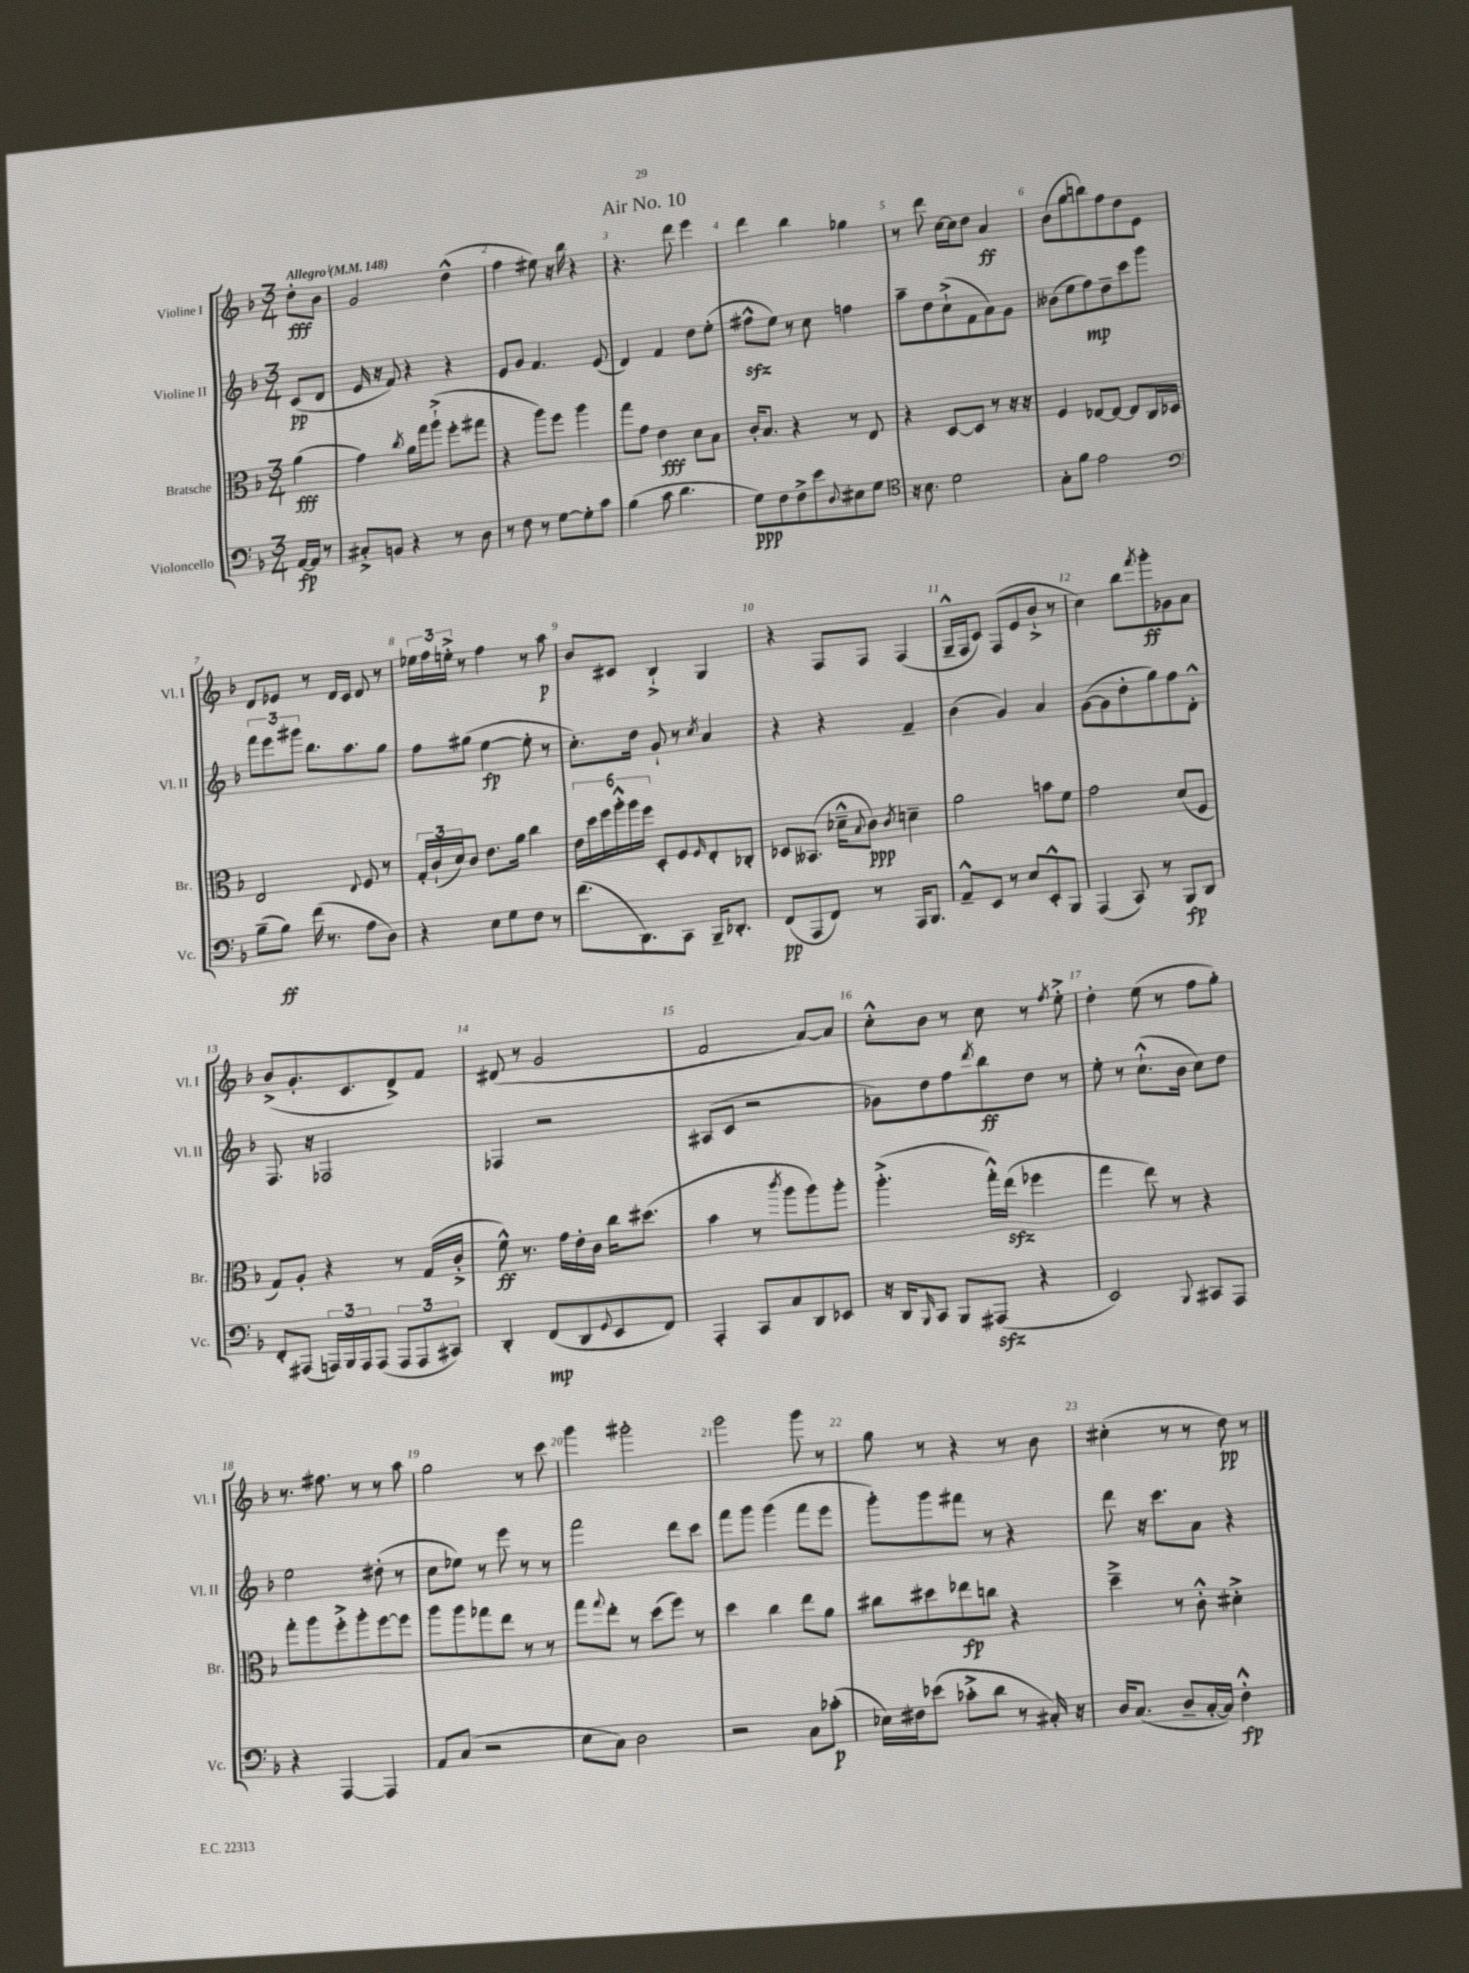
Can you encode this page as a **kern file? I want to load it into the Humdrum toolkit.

**kern	**dynam	**kern	**dynam	**kern	**dynam	**kern	**dynam
*part4	*part4	*part3	*part3	*part2	*part2	*part1	*part1
*staff4	*staff4	*staff3	*staff3	*staff2	*staff2	*staff1	*staff1
*I"Violoncello	*	*I"Bratsche	*	*I"Violine II	*	*I"Violine I	*
*I'Vc.	*	*I'Br.	*	*I'Vl. II	*	*I'Vl. I	*
*clefF4	*	*clefC3	*	*clefG2	*	*clefG2	*
*k[b-]	*	*k[b-]	*	*k[b-]	*	*k[b-]	*
*M3/4	*	*M3/4	*	*M3/4	*	*M3/4	*
*MM148	*	*MM148	*	*MM148	*	*MM148	*
=	=	=	=	=	=	=	=
!	!	!	!	!	!	!LO:TX:a:B:t=Allegro	!
[16AA/LL	fp	(4a\	fff	(8c/L	pp	8dd'\L	fff
16AA/JJ]	.	.	.	.	.	.	.
8r	.	.	.	8d/J	.	8b-\J	.
=1	=1	=1	=1	=1	=1	=1	=1
8C#X'^/L	.	4g\)	.	16e/	.	2g/	.
.	.	.	.	16r	.	.	.
8BBn/J	.	.	.	8f/)	.	.	.
.	.	8qcc/	.	.	.	.	.
4r	.	16a\LL	.	4r	.	.	.
.	.	16gg\J	.	.	.	.	.
.	.	(8aa`^\J	.	.	.	.	.
8r	.	8ff'\L	.	4r	.	(4dd^^\	.
8D\	.	8gg#X\J	.	.	.	.	.
=2	=2	=2	=2	=2	=2	=2	=2
8r	.	4r	.	8e/L	.	4ff\	.
8F\	.	.	.	8g/J	.	.	.
8r	.	8aa\L)	.	4.f/	.	8ee#X\)	.
[8G\L	.	8ff\J	.	.	.	16r	.
.	.	.	.	.	.	16bb-\	.
8G'\]	.	4aa\	.	.	.	4r	.
8c\J	.	.	.	(8e/	.	.	.
=3	=3	=3	=3	=3	=3	=3	=3
(4B-\	.	8gg\L	.	4d/)	.	4.r	.
.	.	8g\J	.	.	.	.	.
8c\	.	4e\	fff	4f/	.	.	.
4.d\	.	.	.	.	.	8ddd\	.
.	.	8d\L	.	8dd\L	.	4eee\	.
.	.	8B-\J	.	(8ee'\J	.	.	.
=4	=4	=4	=4	=4	=4	=4	=4
8G\L)	ppp	16c'/KL	.	8ff#Xzz^^\L	.	4ddd\	.
.	.	8.B-/J	.	.	.	.	.
8F\	.	.	.	8ee\J)	.	.	.
8F^\	.	4r	.	8r	.	4bb-\	.
8e\	.	.	.	8cc\	.	.	.
8qqD/	.	.	.	.	.	.	.
8E#X\	.	8r	.	4ffn\	.	4gg-X\	.
8G\J	.	8E/	.	.	.	.	.
=5	=5	=5	=5	=5	=5	=5	=5
*clefC4	*	*	*	*	*	*	*
16r	.	4r	.	8aa~\L	.	8r	.
8.B-\	.	.	.	.	.	.	.
.	.	.	.	8dd\	.	8ddd\	.
2d\	.	[8D/L	.	(8cc`^\	.	[16cc\LL	.
.	.	.	.	.	.	16cc\J]	.
.	.	8D/J]	.	8f\	.	8dd\J	.
.	.	8r	.	8a\)	.	4a/	ff
.	.	16r	.	8g\J	.	.	.
.	.	16r	.	.	.	.	.
=6	=6	=6	=6	=6	=6	=6	=6
8G'\L	.	4F/	.	(8b--X\L	.	(8b-\L	.
8f\J	.	.	.	8ee\	.	8gg\	.
2e\	.	[8E-X/L	.	8ff\)	mp	8bbn\)	.
.	.	8E-/J_	.	8dd~\	.	8ff\	.
.	.	8E-/L]	.	8ccc\	.	8dd\	.
.	.	16C/L	.	8ggg\J	.	8e\J	.
.	.	16D-X/JJ	.	.	.	.	.
!!LO:LB:g=z
=7	=7	=7	=7	=7	=7	=7	=7
*clefF4	*	*	*	*	*	*	*
(8B-~\L	.	2E/	.	12fff\L	.	8d/L	.
.	.	.	.	12eee\	.	.	.
8B-\J)	ff	.	.	.	.	8e-X/J	.
.	.	.	.	12ggg#X\J	.	.	.
(16f\	.	.	.	8.bb-\L	.	8r	.
8.r	.	.	.	.	.	.	.
.	.	.	.	.	.	16d/LL	.
.	.	.	.	8.aa\	.	16c/JJ	.
.	.	8qqE/	.	.	.	.	.
8A\L	.	8F/	.	.	.	8d/	.
8D\J)	.	8r	.	8gg\J	.	8r	.
=8	=8	=8	=8	=8	=8	=8	=8
4r	.	24G'/LL	.	8ff\L	.	24ee-X\LL	.
.	.	(24c`/	.	.	.	24ff\	.
.	.	24d/J)	.	.	.	24een'^\JJ	.
.	.	8c/J	.	(8gg#X\J	.	8r	.
8E\L	.	8.e\L	.	[4ee\	fp	4ff\	.
8G\	.	.	.	.	.	.	.
.	.	16a\Jk	.	.	.	.	.
8F\J	.	4cc\	.	8ee'\]	.	8r	.
8r	.	.	.	8r	.	8aa\	p
=9	=9	=9	=9	=9	=9	=9	=9
(8.f\L	.	24e\LL	.	8.cc'\L)	.	8b-/L	.
.	.	24dd\	.	.	.	.	.
.	.	24ff\	.	.	.	.	.
.	.	24aa'^^\	.	.	.	8c#X/J	.
.	.	24aa\	.	.	.	.	.
8.DD\)	.	.	.	16dd\Jk	.	.	.
.	.	24ff\JJ	.	.	.	.	.
.	.	8D'/L	.	8g`/	.	4B-`^/	.
8CC\J	.	8F/	.	8r	.	.	.
.	.	16qqF/	.	8qcc/	.	.	.
16BBB-~/KL	.	8E'/	.	4a/	.	4G/	.
8.DD-X'/J	.	.	.	.	.	.	.
.	.	8C-X'/J	.	.	.	.	.
=10	=10	=10	=10	=10	=10	=10	=10
(8FF/L	pp	8D-X/L	.	4r	.	4r	.
8AAA/	.	(8.BB--X/J	.	.	.	.	.
8FF/J)	.	.	.	4r	.	8F/L	.
.	.	16d-X~^^\KL	.	.	.	.	.
.	.	8qqB-/	.	.	.	.	.
8r	.	8c\J)	ppp	.	.	8F/J	.
.	.	8qc/	.	.	.	.	.
16AAA/KL	.	4dn~\	.	4f~/	.	(4F/	.
8.BBB-/J	.	.	.	.	.	.	.
=11	=11	=11	=11	=11	=11	=11	=11
8AA~^^/L	.	2a\	.	(4b-\	.	16G~^^/LL	.
.	.	.	.	.	.	16F/J	.
8EE/J	.	.	.	.	.	8c/J)	.
8r	.	.	.	4g/)	.	(8F/L	.
8E/L	.	.	.	.	.	8e/	.
8EE'^^/	.	8bn\L	.	4a/	.	8b-`^/J	.
8BBB-/J	.	8f\J	.	.	.	8r	.
=12	=12	=12	=12	=12	=12	=12	=12
(4AAA/	.	2g\	.	([8g\L	.	4cc\)	.
.	.	.	.	8g\]	.	.	.
8CC/)	.	.	.	8dd'\	.	8bb-\L	.
.	.	.	.	.	.	8qfff/	.
8r	.	.	.	8gg\)	.	8ggg'\	ff
8BBB-/L	fp	(8d/L	.	8ff\	.	8g-X\	.
8DD/J	.	8F/J	.	8d'^^\J	.	8a\J	.
!!LO:LB:g=z
=13	=13	=13	=13	=13	=13	=13	=13
8FF'/L	.	8G/L)	.	8.F/	.	(8b-^/L	.
(8AAA#X/J	.	8A'/J	.	.	.	8.g'/	.
.	.	.	.	16r	.	.	.
24AAAn/LL)	.	4r	.	2F-X/	.	.	.
24BBB-/	.	.	.	.	.	.	.
.	.	.	.	.	.	8.c/	.
24AAA/J	.	.	.	.	.	.	.
(8AAA/J	.	.	.	.	.	.	.
12AAA/L	.	8r	.	.	.	8d^/)	.
12AAA/	.	.	.	.	.	.	.
.	.	(16G/LL	.	.	.	8f/J	.
12CC#X/J)	.	.	.	.	.	.	.
.	.	16c'^/JJ	.	.	.	.	.
=14	=14	=14	=14	=14	=14	=14	=14
4DD'/	.	8f^^\)	ff	4F-X/	.	(8d#X/	.
.	.	8.r	.	.	.	8r	.
(8FF/L	mp	.	.	2r	.	2g/	.
.	.	16g\LL	.	.	.	.	.
8DD/	.	16e'\	.	.	.	.	.
.	.	16c\JJ	.	.	.	.	.
8qqGG/	.	.	.	.	.	.	.
8EE/	.	16cc\KL	.	.	.	.	.
.	.	(8.dd#X\J	.	.	.	.	.
8FF/J)	.	.	.	.	.	.	.
=15	=15	=15	=15	=15	=15	=15	=15
4AAA'/	.	4b-\	.	(8A#X/L	.	2f/	.
.	.	.	.	8c/J	.	.	.
8CC/L	.	8r	.	2r	.	.	.
.	.	8qccc/	.	.	.	.	.
8C/	.	8aa\L	.	.	.	.	.
8DD/	.	8aa\)	.	.	.	[8a/L)	.
8EE-X/J	.	8aa'\J	.	.	.	8a/J]	.
=16	=16	=16	=16	=16	=16	=16	=16
16r	.	(4.aa'^\	.	8g-X\L)	.	8cc'^^\L	.
16DD/KL	.	.	.	.	.	.	.
16qqBBB-/	.	.	.	.	.	.	.
8CC/J	.	.	.	8dd\	.	8b-\J	.
8BBB-/L	.	.	.	8ff\	.	8r	.
.	.	.	.	8qddd/	.	.	.
(8AAA#Xzz/J	.	16gg'^^\LL)	.	8bb-\	ff	8cc\	.
.	.	(16eezz\JJ	.	.	.	.	.
4r	.	4ff-X\	.	8dd\J	.	8r	.
.	.	.	.	.	.	8qff/	.
.	.	.	.	8r	.	8ee'^\	.
=17	=17	=17	=17	=17	=17	=17	=17
2EE/)	.	4gg\	.	8ee'\	.	4dd'\	.
.	.	.	.	8r	.	.	.
.	.	8ee\)	.	(8.cc`^^\L	.	(8ee\	.
.	.	8r	.	.	.	8r	.
.	.	.	.	16b-\Jk	.	.	.
8qqBBB-/	.	.	.	.	.	.	.
8CC#X/L	.	4r	.	8cc\L)	.	8ff\L	.
8AAA/J	.	.	.	8dd\J	.	8gg'\J)	.
!!LO:LB:g=z
=18	=18	=18	=18	=18	=18	=18	=18
4r	.	8gg'\L	.	2ee\	.	8.r	.
.	.	8aa\	.	.	.	.	.
.	.	.	.	.	.	8.ff#X\	.
[4AAA/	.	8ff'^\	.	.	.	.	.
.	.	8aa'\	.	.	.	8r	.
4AAA/]	.	[8ff\	.	(8dd#X'\	.	8r	.
.	.	8ff\J]	.	8r	.	8aa\	.
=19	=19	=19	=19	=19	=19	=19	=19
8AA/L	.	8aa\L	.	8cc\L	.	2gg\	.
(8C/J	.	8aa\	.	8ee-X\J)	.	.	.
2r	.	8gg-X\	.	8r	.	.	.
.	.	8ee\J	.	8eee\	.	.	.
.	.	8r	.	8r	.	8r	.
.	.	8r	.	8r	.	8ccc\	.
=20	=20	=20	=20	=20	=20	=20	=20
8E\L	.	8gg\L	.	2fff\	.	4ggg\	.
.	.	8qqgg/	.	.	.	.	.
8C\J)	.	8ee'\J	.	.	.	.	.
2D\	.	8r	.	.	.	2ggg#X'\	.
.	.	(8dd\L	.	.	.	.	.
.	.	8ff\J)	.	8ddd\L	.	.	.
.	.	8r	.	8ccc\J	.	.	.
=21	=21	=21	=21	=21	=21	=21	=21
2r	.	4dd\	.	8fff\L	.	2ggg\	.
.	.	.	.	8ggg\J	.	.	.
.	.	4cc\	.	(4ggg\	.	.	.
8C\L	.	8ee\L	.	8fff\L	.	8ggg\	.
(8c-X'\J	p	8a\J	.	8eee\J	.	8r	.
=22	=22	=22	=22	=22	=22	=22	=22
16E-X\LL)	.	8cc#X\L	.	8ggg'\L)	.	8gg\	.
16F#X\J	.	.	.	.	.	.	.
(8e-X\J	.	8dd#X\	.	8ggg\	.	8r	.
8c-X'^\L	.	8ee-X\	fp	8fff#X\J	.	4r	.
8d\J	.	8ccn\J	.	8r	.	.	.
8r	.	4r	.	4r	.	8r	.
16C#X'/)	.	.	.	.	.	8b-\	.
16r	.	.	.	.	.	.	.
=23	=23	=23	=23	=23	=23	=23	=23
16D/KL	.	4dd~^\	.	8ddd\	.	(4cc#X'\	.
(8.C/J	.	.	.	.	.	.	.
.	.	.	.	16r	.	.	.
.	.	.	.	8.ccc\L	.	.	.
8D~/L	.	8r	.	.	.	8r	.
[16C'/L	.	8c'^^\	.	8a\J	.	8r	.
16C/JJ])	.	.	.	.	.	.	.
4F'^^\	fp	4d#X'^\	.	4r	.	8dd\)	pp
.	.	.	.	.	.	8r	.
==	==	==	==	==	==	==	==
*-	*-	*-	*-	*-	*-	*-	*-
